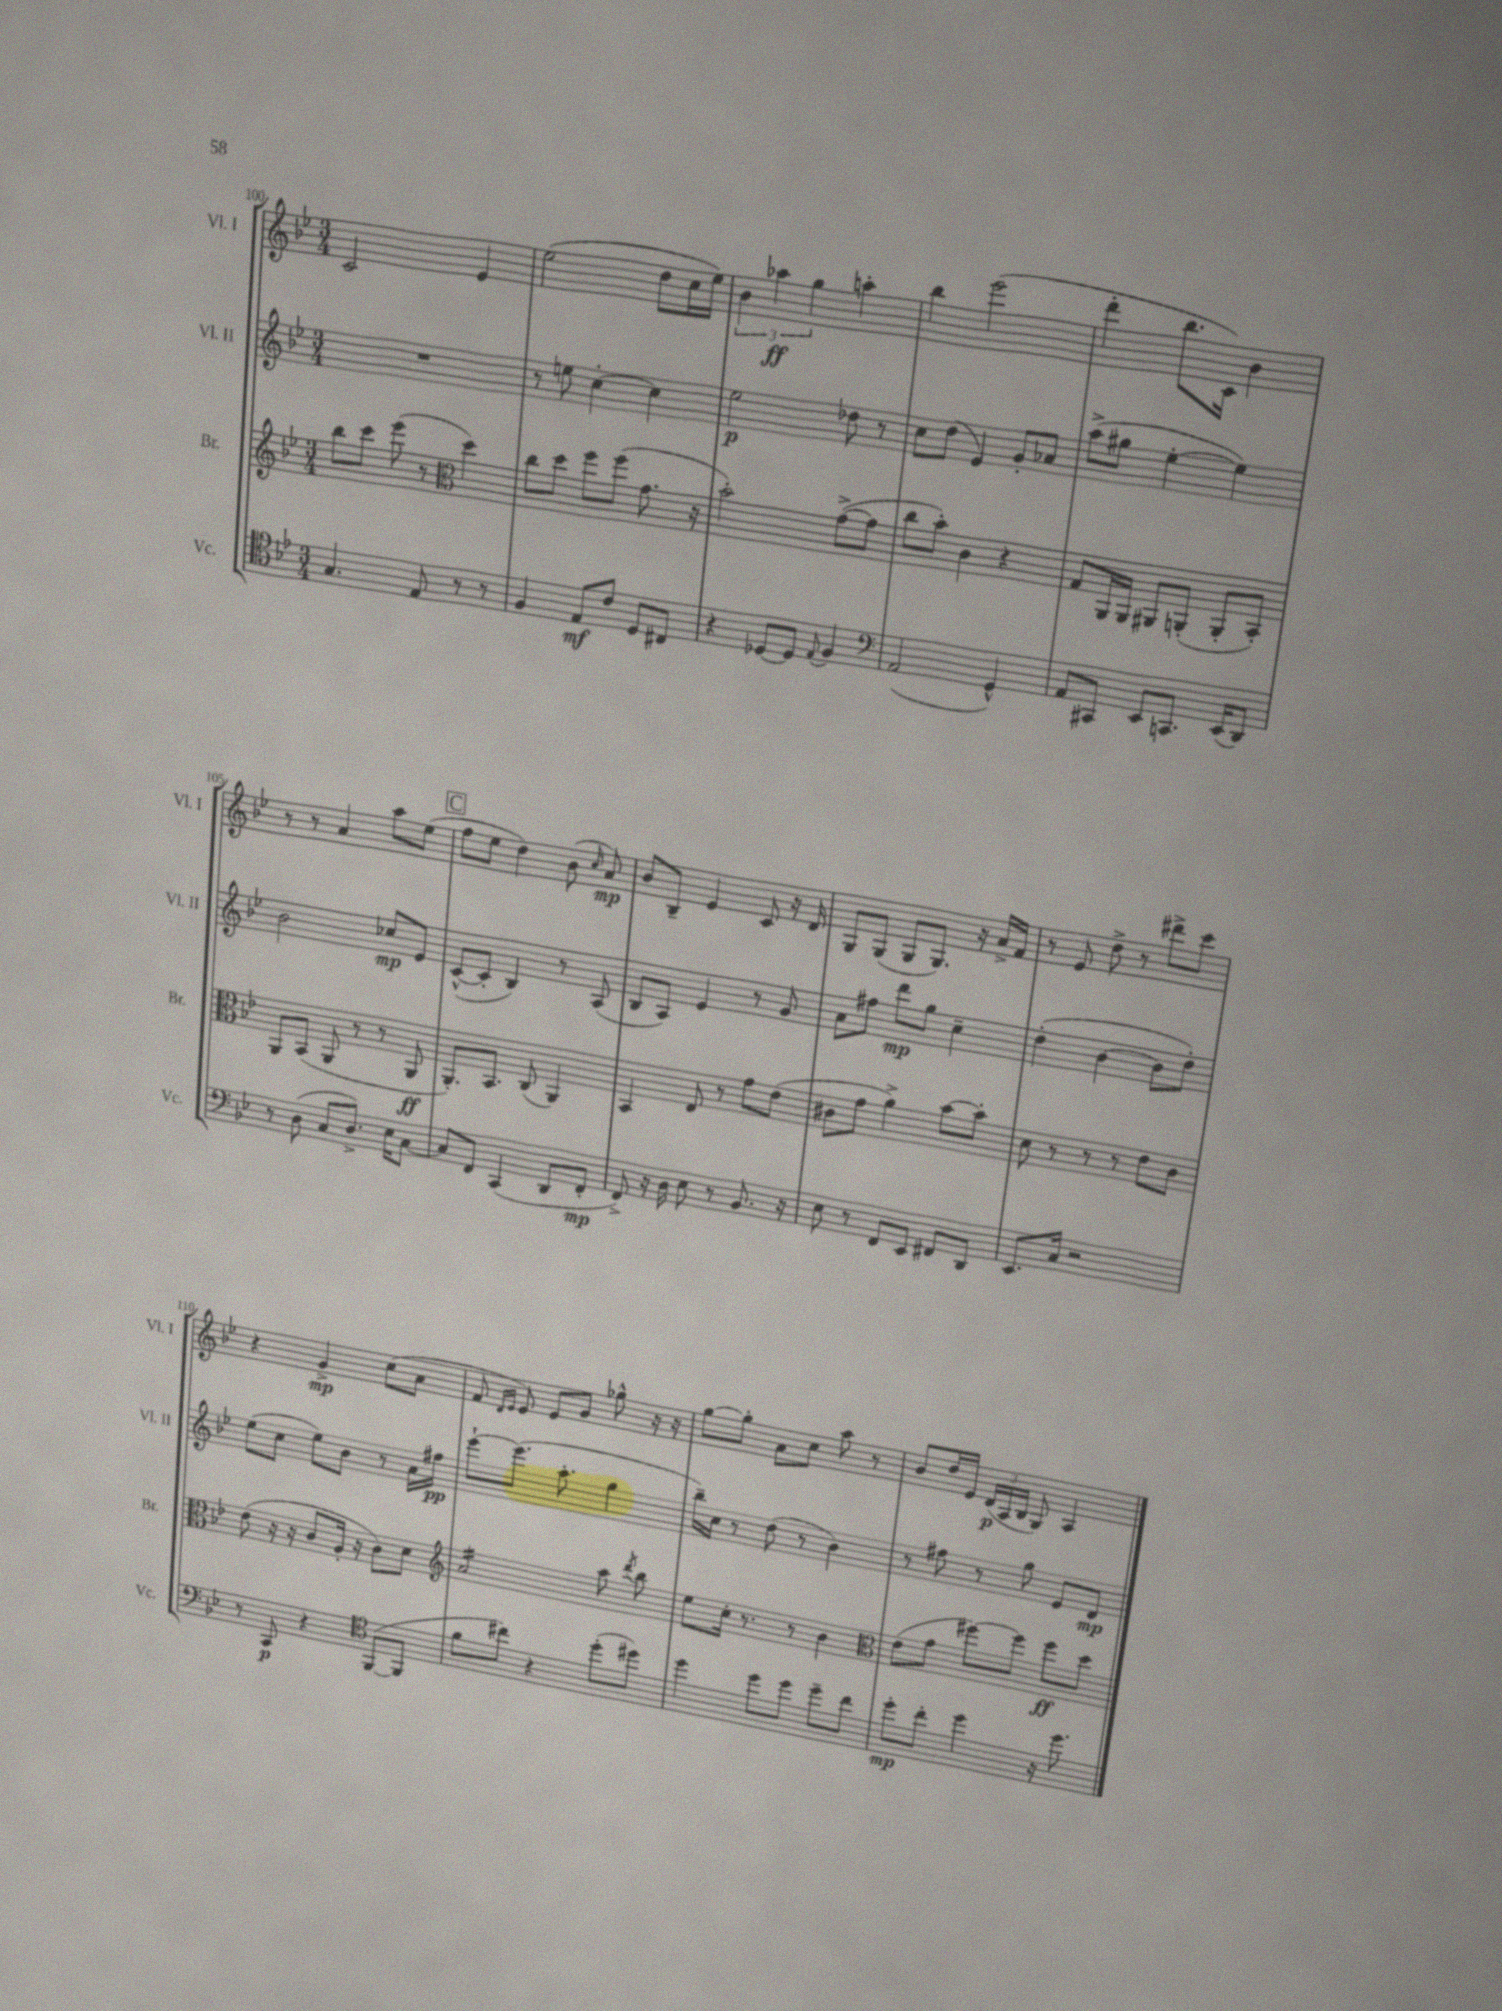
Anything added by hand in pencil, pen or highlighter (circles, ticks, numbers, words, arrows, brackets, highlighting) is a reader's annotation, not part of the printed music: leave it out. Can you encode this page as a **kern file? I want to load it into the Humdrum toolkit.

**kern	**kern	**kern	**kern
*staff4	*staff3	*staff2	*staff1
*clefC4	*clefG2	*clefG2	*clefG2
*k[b-e-]	*k[b-e-]	*k[b-e-]	*k[b-e-]
*M3/4	*M3/4	*M3/4	*M3/4
4.G/	8bb-\L	2.r	2c/
.	8ccc\J	.	.
.	(8eee-\	.	.
8E-/	8r	.	.
*	*clefC3	*	*
8r	4dd\)	.	4e-/
8r	.	.	.
=	=	=	=
4F/	8cc\L	8r	(2ee-\
.	8dd\J	8ee\	.
8E-/L	8ff\L	[4cc'\	.
8c/J	(8ff\J	.	.
8D/L	8.g\	4cc\]	8dd\L
8C#/J	.	.	16cc\L
.	16r	.	16ee-\JJ)
=	=	=	=
4r	2b-'\)	2ee-\	6b-\
.	.	.	6aa-\
[8D-/L	.	.	.
.	.	.	6gg\
8D-/]J	.	.	.
8qqE-/	.	.	.
4F/	([8g^\L	8dd-\	4aa'\
.	8g\]J	8r	.
=	=	=	=
*clefF4	*	*	*
(2AA/	8cc\L	8cc\L	4bb-\
.	8b-'\J)	(8dd\J	.
.	4c\	4e-/)	(2eee-\
4GG^^/)	4r	8g'/L	.
.	.	8a-/J	.
=	=	=	=
8AA/L	8G/L	(8aa^\L	4ddd'\
8CC#/J	16AA/L	8gg#\J	.
.	16AA/JJ	.	.
8EE-/L	8AA#/L	[4ee-'\	8.bb-\L
8.CC/J	(8AA'/J	.	.
.	.	.	16c\Jk)
.	8AA'/L	4ee-\])	4b-\
(16EE-/LK	.	.	.
8DD/J)	8BB-'/J)	.	.
=	=	=	=
8r	8AA/L	2b-\	8r
(8D\	(8BB-/J	.	8r
8C/L	8AA/	.	4a/
8.D^/J)	8r	.	.
.	8r	8cc-/L	8aa\L
16E-\LK	.	.	.
[8C\J	8AA/	8e-/J	(8ee-\J
=	=	=	=
8C/]L	8.AA'/L)	([8c^^/L	8ff\L
8FF/J	.	8c'/]J	8ee-\J
.	8.BB-/J	.	.
(4CC/	.	4B-/)	4dd\)
.	(8C/	.	.
8DD/L	4AA/)	8r	(8b-\
.	.	.	16qqcc/
8FF'/J	.	(8A/	8a/)
=	=	=	=
8FF^/)	4BB-/	8B-/L	8b-/L
16r	.	8A/J)	8B-~/J
16D\	.	.	.
8E-\	8E-/	4e-/	4e-/
8r	8r	.	.
8.BB-/	8g\L	8r	8c/
.	(8e-\J	8g/	16r
16r	.	.	16d/
=	=	=	=
8E-\	8c#\L	8a\L	8G/L
8r	8g\J	8ff#\J	(8G/J
8FF/L	4a^\)	8ddd\L	8G/L
8EE-/J	.	8gg\J	8.G/J)
8FF#/L	[8b-\L	4cc~\	.
.	.	.	16r
8DD/J	8b-'\]J	.	16a^/LL
.	.	.	16f/JJ
=	=	=	=
8.EE-/L	8d\	(4dd'\	8r
.	8r	.	8e-/
16C/Jk	.	.	.
2r	8r	[4b-\	8dd^\
.	8r	.	8r
.	8e-\L	8b-\]L	8ddd#^\L
.	8c\J	8dd'\J)	8ccc\J
=	=	=	=
8r	(8e-\	(8ee-\L	4r
8CC/	16r	8cc\J	.
.	16r	.	.
4r	8c/L	8ee-\L)	4g^/
.	16A'/Jk	8b-\J	.
.	16r	.	.
*clefC4	*	*	*
([8FF/L	8c\L)	8r	(8cc\L
8FF/]J	8d\J	16a\LL	8a\J
.	.	16ff#\JJ	.
=	=	=	=
*	*clefG2	*	*
8f\L	2a/	[8eee-`\L	8f/
.	.	.	16qqd/LL
.	.	.	16qqe-/JJ
8cc#\J)	.	(8.eee-\]J	8e-/)
4r	.	.	8e-/L
.	.	8.aa'\	.
.	.	.	8g/J
(8dd'\L	8aa\	4gg\	8gg-^^\
.	8qddd/	.	.
8dd#\J)	8bb-\	.	16r
.	.	.	16r
=	=	=	=
4dd\	8ee-\L	16bb-~\LL)	[8gg\L
.	.	16cc\JJ	.
.	16cc'\Jk	8r	8gg'\]J
.	8.r	.	.
8dd\L	.	(8dd\	8a\L
8dd\J	8r	8r	8cc\J
8dd~\L	4b-\	4b-\)	8aa\
8cc\J	.	.	8r
=	=	=	=
*	*clefC3	*	*
8dd'\L	(8e-\L	8r	8b-/L
8cc'\J	8g\J	8ff#\	16dd/L
.	.	.	16e-/JJ
4dd\	[8ff#\L)	8r	(24d/LL
.	.	.	24A/
.	.	.	24B-/JJ
.	8ff#\]J	8gg\	8G/)
16r	8ff#\L	8e-/L	4A/
8.dd\	.	.	.
.	8dd\J	8d/J	.
==	==	==	==
*-	*-	*-	*-
